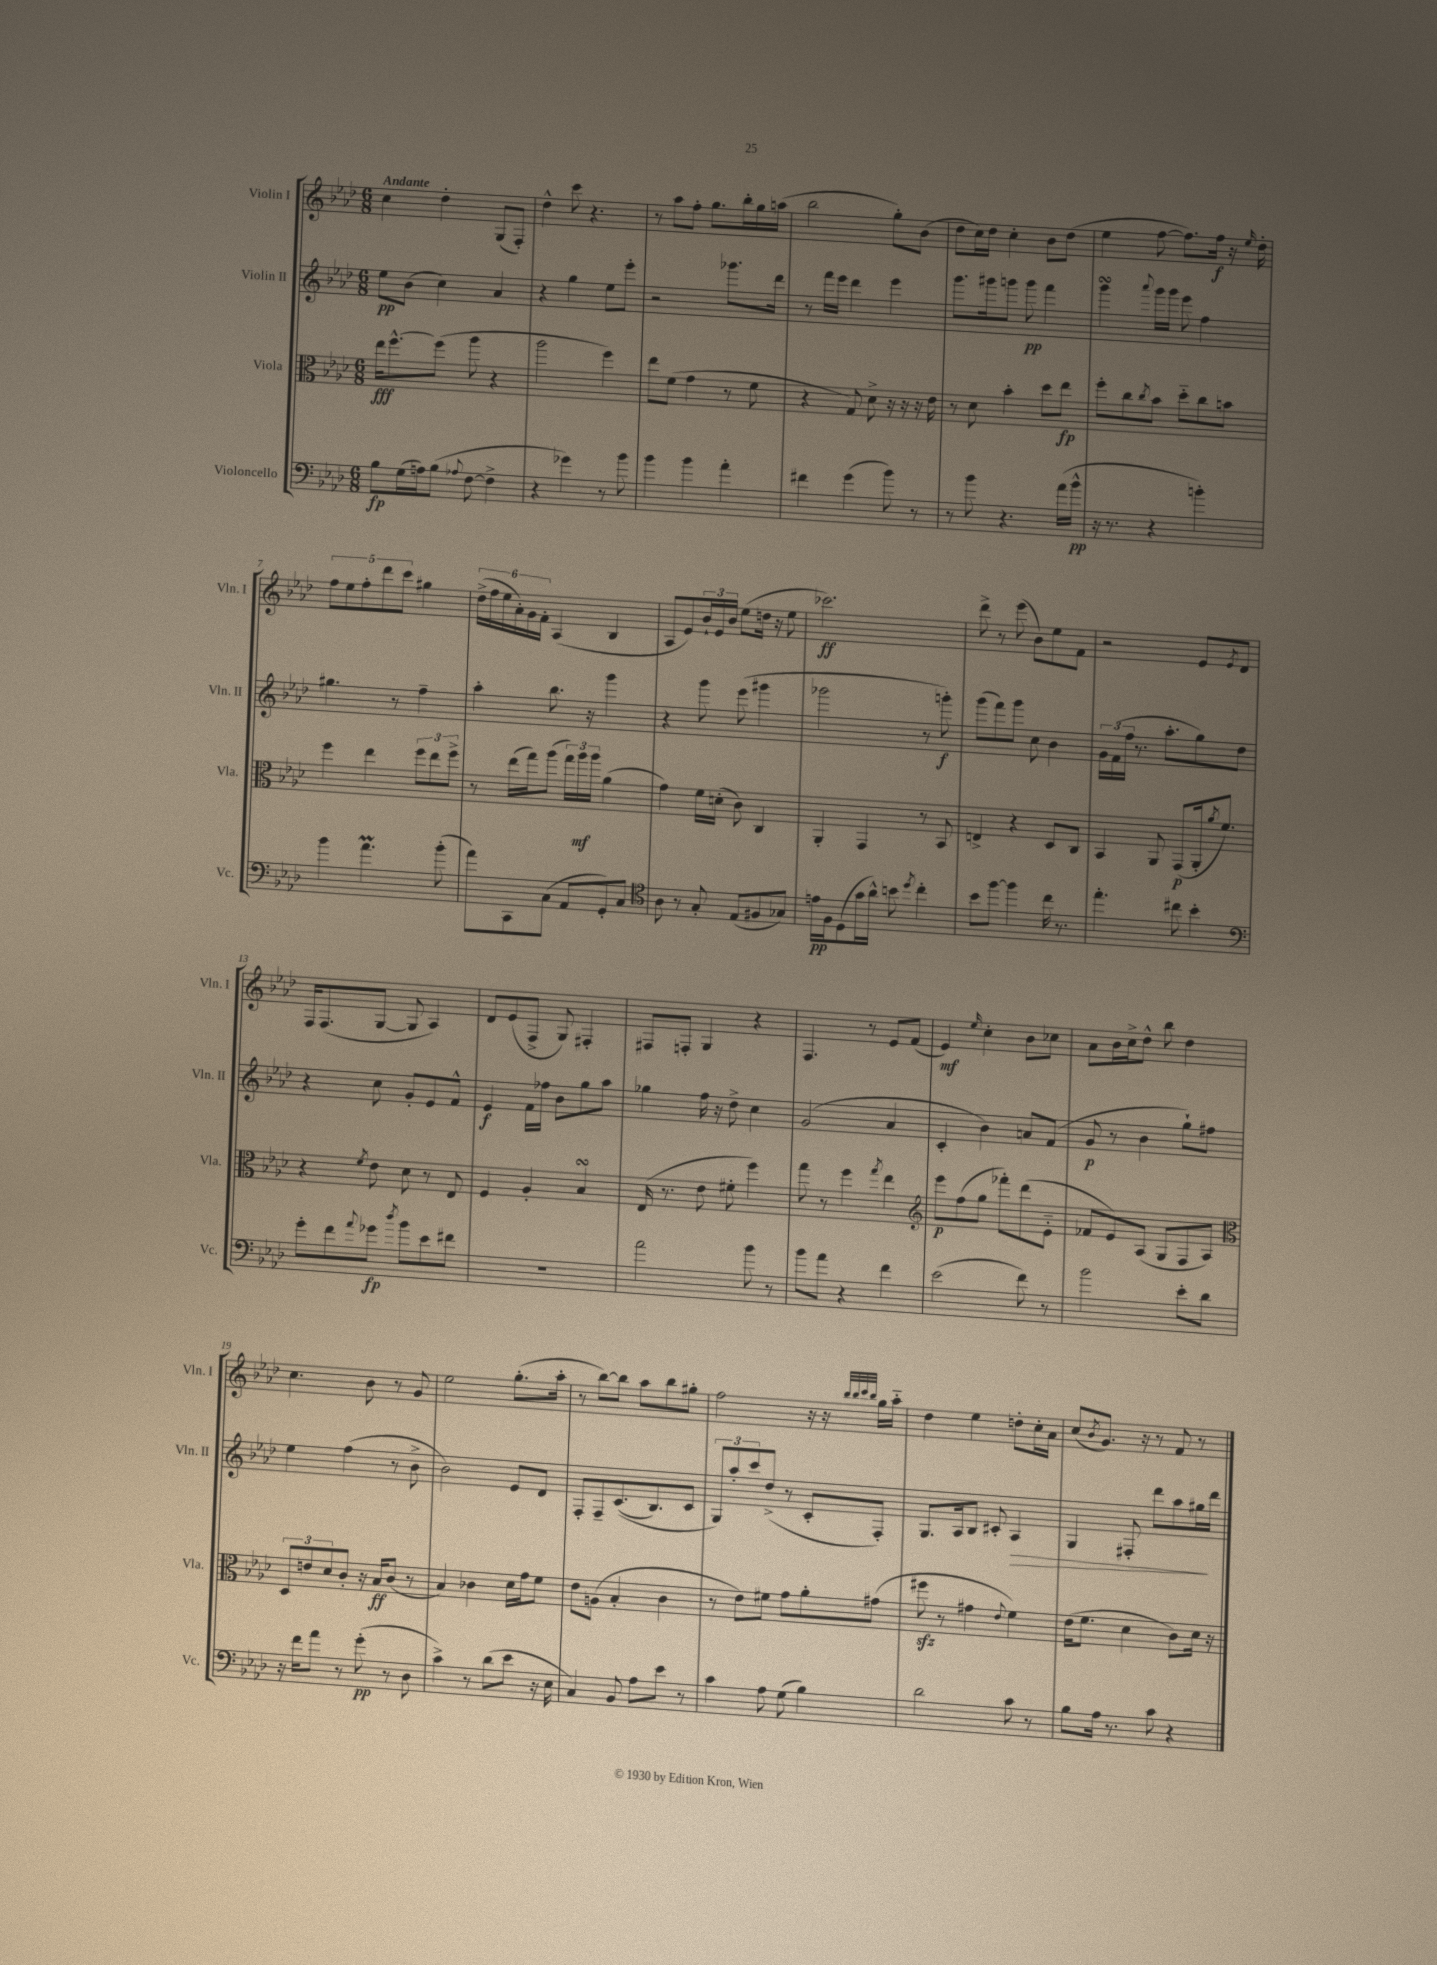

**kern	**kern	**kern	**kern
*staff4	*staff3	*staff2	*staff1
*clefF4	*clefC3	*clefG2	*clefG2
*k[b-e-a-d-]	*k[b-e-a-d-]	*k[b-e-a-d-]	*k[b-e-a-d-]
*M6/8	*M6/8	*M6/8	*M6/8
8B-	16ee-	8ee-	4cc
.	[8.ff^^	.	.
(16G	.	(8b-	.
16A)	.	.	.
(8B-	(8ff]	4cc)	4dd-'
8qqA-	.	.	.
[8F	8aa-	.	.
4F^]	4r	4a-	(8G
.	.	.	8F')
=	=	=	=
4r	2aa-	4r	4dd-^^
4g-)	.	4gg	8ccc
.	.	.	4.r
8r	4ff)	8ee-	.
8b-	.	8eee-'	.
=	=	=	=
4b-	8ee-	2r	8r
.	(8f	.	8aa-
4b-	4g	.	8ff'
.	.	.	8.gg
4a-'	8r	8.ggg-	.
.	.	.	16bb-'
.	8f	.	16gg
.	.	16ddd-	(16aa
=	=	=	=
4f#	4r	8r	2bb-
.	.	16fff	.
.	.	16eee-	.
(4g	8G)	4ddd-	.
.	8d-^	.	.
8b-)	16r	4eee-	8gg')
.	16r	.	.
8r	16r	.	(8b-
.	16e-	.	.
=	=	=	=
8r	8r	8.ggg	8dd-
8b-	8d-	.	16cc)
.	.	16ggg#	16dd-
4.r	4b-'	8ggg	4cc'
.	.	8ggg	.
.	8dd-	4fff	8b-
(16a-	8ee-	.	(8dd-
16b-^^	.	.	.
=	=	=	=
16r	8ff'	4ggg	4ee-
8.r	.	.	.
.	8cc	.	.
.	8qcc	8qqaaa-	.
4r	8b-	16ggg	[8ff
.	.	16ggg	.
.	8dd-'~	8eee-	8.ff])
4b')	8cc	4ff	.
.	.	.	16ff
.	8b	.	16r
.	.	.	16qqee-
.	.	.	16dd-'
=	=	=	=
4b-	4ff	4.gg#	10ff
.	.	.	10ee-
.	.	.	10ff'
4.a-	4ee-	.	.
.	.	.	10ddd-
.	.	8r	.
.	.	.	10ccc
.	12ff	4ff~	4gg#
.	12ee-	.	.
(8b-'	.	.	.
.	12ff^	.	.
=	=	=	=
8a-)	8r	4aa-'	(24dd-^
.	.	.	24ff
.	.	.	24ee-
8CC	(16ee-	.	24a-')
.	.	.	24g
.	16gg)	.	.
.	.	.	24f'
(8C	(8aa-	8.bb-	(4A-
8AA-	24gg)	.	.
.	24aa-	.	.
.	.	16r	.
.	24aa-	.	.
8GG')	(4a-	4ggg	4B-
8C	.	.	.
=	=	=	=
*clefC4	*	*	*
8A-	4g)	4r	8A-
8r	.	.	8e-)
8G'	16f	8ggg	24b-`
.	.	.	24e-
.	(16d'	.	.
.	.	.	24b-
(8E-	8c)	(8eee-	(8ee-
8F#	4C	4ggg#	16dd
.	.	.	16r
8G-)	.	.	8ee-
=	=	=	=
16e	4AA-'	2ggg-	2.ccc-)
16F	.	.	.
(8D-	.	.	.
16g	4GG	.	.
16a-^^)	.	.	.
8b	.	.	.
8qdd-	.	.	.
4cc'	8r	8r	.
.	8BB-	8ggg')	.
=	=	=	=
8b-	4E^	(8ggg	8ddd-^
[8ff	.	8fff)	8r
4ff]	4r	8ggg	(8eee-
.	.	8cc	8b-)
16cc	8D-	4b-	8ee-
8.r	.	.	.
.	8C	.	8f
=	=	=	=
4.ee-'	4BB-	24g	2r
.	.	(24f	.
.	.	24ff	.
.	.	8.r	.
.	8AA-	.	.
.	.	8.aa-'	.
8cc#	(8GG	.	.
4b-'	16AA-'	8gg)	8e-
.	8qa-	.	.
.	8.f)	.	.
.	.	.	8qe-
.	.	8dd-	8d-
=	=	=	=
*clefF4	*	*	*
8g'	4r	4r	16F
.	.	.	(8.F
8f	.	.	.
8qqa-	8qf	.	.
8g-	8e-	8cc	[8G
8qdd-	.	.	.
8b-	8d-	8g'	8G]
8e-	8r	8e-	4A-)
8f#	8E-	8f^^	.
=	=	=	=
2.r	4F	4e-	8d-
.	.	.	(8e-
.	4A-'	16f	8F^
.	.	16ff-	.
.	.	8b-	8G)
.	4B-	8gg	4F#'
.	.	8aa-	.
=	=	=	=
2a-	(16E-	4gg-	8F#
.	8.r	.	.
.	.	.	8F'
.	8e-	16ff	4G
.	.	16r	.
.	8f#'	8dd-^	.
8b-	4ff)	4cc	4r
8r	.	.	.
=	=	=	=
8b-	8gg	(2g	4.F
8a-	8r	.	.
4r	4ff	.	.
.	.	.	8r
.	8qgg	.	.
4f	4ee-	4a-	8e-
.	.	.	(8f
=	=	=	=
*	*clefG2	*	*
(2e-	8eee-	4c'	4e-)
.	(8ff	.	.
.	.	.	16qqee-
.	8gg	4b-)	4cc'
.	8fff-')	.	.
8f)	(8ddd-	8a	8b-
8r	8e-'~	(8f	8cc-
=	=	=	=
2b-	8f-	8g	8a-
.	8e-)	8r	16b-
.	.	.	16cc^
.	(8A-	4b-	8dd-^^
.	8G	.	8bb-
8e-'	8F	8gg`)	4dd-
8d-	8A-)	8ff#	.
=	=	=	=
*	*clefC3	*	*
16r	12D-	4ee-	4.cc
16f	.	.	.
.	12e	.	.
8a-	.	.	.
.	12d-	.	.
8r	8c'	(4ff	.
(8g'	16r	.	8b-
.	16B-	.	.
8r	(8c	8r	8r
8D-	8r	8b-^	8g
=	=	=	=
4c^)	4B-)	2b-)	2ee-
8r	4c-	.	.
(8d-	.	.	.
8e-	16d-	8e-	(8.gg'
.	16g	.	.
16r	8f	8d-	.
16E-	.	.	16aa-'
=	=	=	=
4C)	8e-	8F'	8r
.	(8A	8F~	[8bb-)
8BB-	4B-'	&((8.c	8bb-]
8A-	.	.	8aa-
.	.	8.B-)	.
8e-	4c	.	8bb-
8r	.	8c	8gg#'
=	=	=	=
4c	8r	12G&)	2ff
.	.	12aa-'	.
.	8e-)	.	.
.	.	12ccc	.
8A-	8f#	(8dd-^	.
(8G	8g	8r	.
4B-)	8a-'	8c'	16r
.	.	.	16r
.	.	.	32qqbb-
.	.	.	32qqbb-
.	.	.	32qqccc
.	.	.	32qqbb-
.	(8g#	8F')	16gg
.	.	.	16aa-'~
=	=	=	=
2d-	8ff#	8.G	4dd-
.	8r	.	.
.	.	16A-	.
.	4g#	8B-	4ee-
.	.	8c#'	.
.	8qqe-	.	.
8c	4f)	4A-	8dd'
8r	.	.	16cc'
.	.	.	16a-
=	=	=	=
8B-	(16e-	4G	(8cc
.	8.f	.	.
.	.	.	8qb-
16A-	.	.	8.g)
8.r	.	.	.
.	4d-	8F#'	.
.	.	.	16r
8c	.	8ddd-	8r
4r	8c)	8aa-	8f
.	16d-	16gg#	8r
.	16r	16ddd-	.
==	==	==	==
*-	*-	*-	*-
